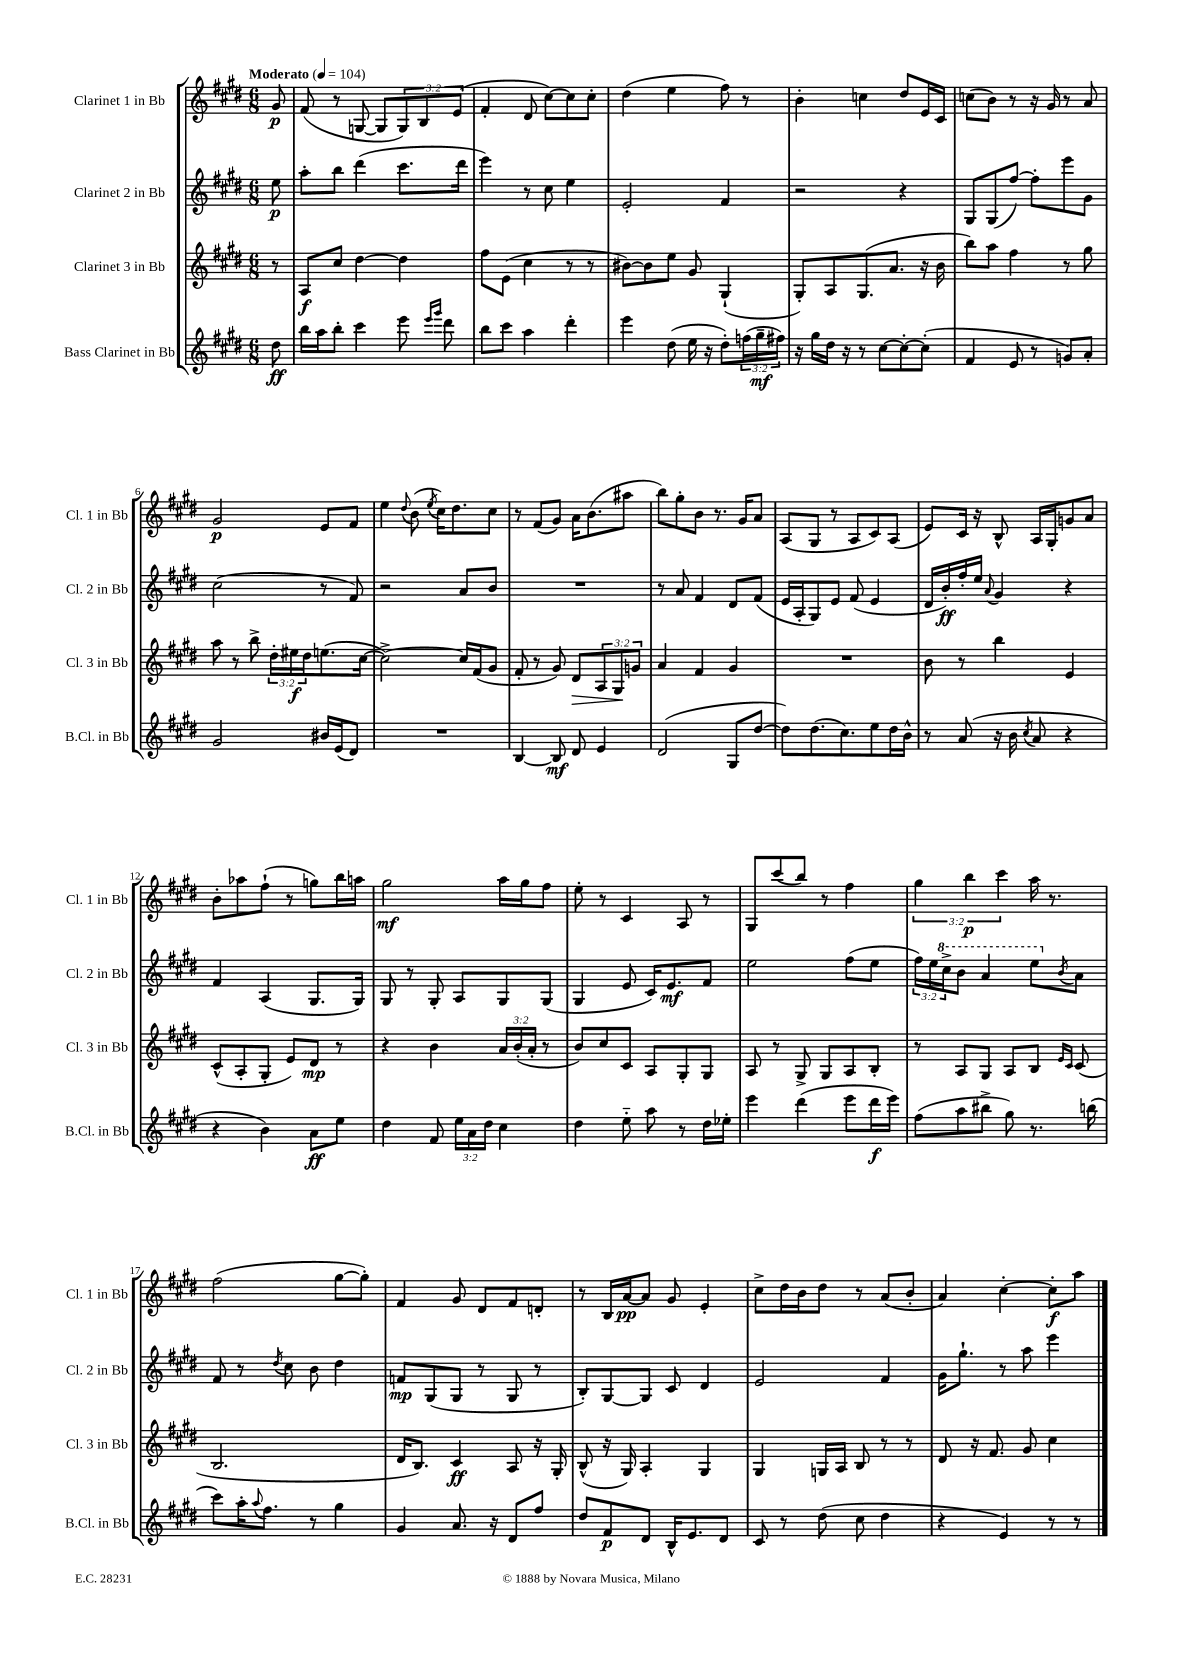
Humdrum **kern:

**kern	**kern	**kern	**kern
*staff4	*staff3	*staff2	*staff1
*clefG2	*clefG2	*clefG2	*clefG2
*k[f#c#g#d#]	*k[f#c#g#d#]	*k[f#c#g#d#]	*k[f#c#g#d#]
*M6/8	*M6/8	*M6/8	*M6/8
*MM104	*MM104	*MM104	*MM104
8dd#\	8r	8ee\	8g#/
=	=	=	=
16bb\LL	8A/L	8aa'\L	(8f#/
16aa\J	.	.	.
8bb'\J	8cc#/J	8bb\J	8r
4ccc#\	[4dd#\	(4ddd#\	[8G/
.	.	.	8G/]L
8eee\	4dd#\]	8.ccc#\L	12G/)
.	.	.	12B/
16qqeee/LL	.	.	.
16qqggg#/JJ	.	.	.
8ddd#\	.	.	.
.	.	.	(12e/J
.	.	16ddd#\Jk	.
=	=	=	=
8bb\L	8ff#\L	4eee\)	4f#'/
8ccc#\J	(8e\J	.	.
4aa\	4cc#\	8r	8d#/
.	.	8cc#\	[8cc#\L)
4ddd#'\	8r	4ee\	8cc#\]
.	8r	.	8cc#'\J
=	=	=	=
4eee\	[8b#\L)	2e'/	(4dd#\
.	8b#\]	.	.
(8dd#\	8ee\J	.	4ee\
16ee\	8g#/	.	.
16r	.	.	.
8dd#'\L)	(4G#`/	4f#/	8ff#\)
(24ff\L	.	.	8r
24gg#~\	.	.	.
24ff#\JJ)	.	.	.
=	=	=	=
16r	8G#'/L)	2r	4b'\
16gg#\LL	.	.	.
16dd#\JJ	8A/	.	.
16r	.	.	.
8r	(8.G#/	.	4cc\
[8cc#\L	.	.	.
.	8.a/J	.	.
8cc#'\_	.	4r	8dd#/L
(8cc#'\]J	16r	.	16e/L
.	16b\	.	16c#/JJ
=	=	=	=
4f#/	8bb\L)	8G#/L	(8cc\L
.	8aa\J	(8G#/	8b\J)
8e/	4ff#\	[8ff#/J)	8r
8r	.	8ff#'\]L	16r
.	.	.	16g#/
8g/L)	8r	8eee\	8r
8a'/J	8gg#\	8g#\J	8a/
=	=	=	=
2g#/	8aa\	(2cc#\	2g#/
.	8r	.	.
.	8bb^\	.	.
.	24dd#'\LL	.	.
.	24ee#\	.	.
.	24dd#\J	.	.
16b#/LL	(8.ee\	8r	8e/L
(16e/J	.	.	.
8d#/J)	.	8f#/)	8f#/J
.	[16cc#\Jk	.	.
=	=	=	=
2.r	2cc#^\_)	2r	4ee\
.	.	.	8qqdd#/
.	.	.	(8b\
.	.	.	8qee/
.	.	.	16cc#\LK)
.	.	.	8.dd#\
.	16cc#/]LL	8a/L	.
.	(16f#/J	.	.
.	8g#/J	8b/J	8cc#\J
=	=	=	=
[4B/	8f#'/	2.r	8r
.	8r	.	(8f#/L
8B/]	8g#/)	.	8g#/J)
8d#/	8d#/L	.	16a\LK
.	.	.	(8.b\
4e/	12A/	.	.
.	12G#/	.	.
.	.	.	8aa#\J
.	12g/J	.	.
=	=	=	=
(2d#/	4a/	8r	8bb\L)
.	.	8a/	8gg#'\
.	4f#/	4f#/	8b\J
.	.	.	8.r
8G#/L	4g#/	8d#/L	.
.	.	.	16g#/LK
[8dd#/J	.	(8f#/J	8a/J
=	=	=	=
8dd#\]L)	2.r	16e/LL	(8A/L
.	.	16A'/J	.
(8.dd#\	.	8G#/)	8G#/J
.	.	8e/J	8r
8.cc#\)	.	.	.
.	.	(8f#/	8A/L
8ee\	.	4e/	8c#/)
16dd#\L	.	.	(8A/J
16b^^\JJ	.	.	.
=	=	=	=
8r	8b\	16d#/LL	8e/L)
.	.	16b'/)	.
(8a/	8r	16ff#'/	16c#/Jk
.	.	16ee/JJ	16r
.	.	8qqa/	.
16r	4bb\	4g#/	8B^^/
16b\	.	.	.
8qcc#/	.	.	.
8a/	.	.	16A/LL
.	.	.	16G#'/J
4r	4e/	4r	8g/
.	.	.	8a/J
=	=	=	=
4r	(8c#^^/L	4f#/	8b'\L
.	8A'/	.	8aa-\
4b\)	8G#'/J	(4A/	(8ff#`\J
.	8e/L)	.	8r
8a\L	8d#/J	8.G#/L	8gg\L)
8ee\J	8r	.	16bb\L
.	.	16G#/Jk)	16aa\JJ
=	=	=	=
4dd#\	4r	8G#/	2gg#\
.	.	8r	.
8f#/	4b\	8G#'/	.
24ee\LL	.	8A/L	.
24a\	.	.	.
24dd#\JJ	.	.	.
4cc#\	24a/LL	8G#/	16aa\LL
.	(24b'/	.	.
.	.	.	16gg#\J
.	24a'/JJ	.	.
.	8r	(8G#/J	8ff#\J
=	=	=	=
4dd#\	8b/L)	4G#/	8ee'\
.	8cc#/	.	8r
8ee'~\	8c#/J	8e/	4c#/
8aa\	8A/L	16c#/LK)	.
.	.	8.e/	.
8r	8G#'/	.	8A/
16dd#\LL	8G#/J	8f#/J	8r
16ee-'\JJ	.	.	.
=	=	=	=
4eee\	8A/	2ee\	8G#/L
.	8r	.	(8ccc#/
(4ddd#\	8G#^/	.	8bb/J)
.	8G#/L	.	8r
8eee\L	8A/	(8ff#\L	4ff#\
16ddd#\L	8B'/J	8ee\J	.
16eee\JJ)	.	.	.
=	=	=	=
(8ff#\L	8r	24ff#\LL)	6gg#\
.	.	24ee\	.
.	.	24ccc#^\J	.
8aa\	8A/L	8bb\J	.
.	.	.	6bb\
8bb#^\J	8G#/J	4aa/	.
.	.	.	6ccc#\
8gg#\)	8A/L	.	.
8.r	8B/J	8eee\L	16aa\
.	.	.	8.r
.	16qqe/LL	.	.
.	16qqc#/JJ	8qb/	.
.	(8c#/	8a\J	.
(16bb\	.	.	.
=	=	=	=
8ccc#\L)	2.B/	8f#/	(2ff#\
16aa'\K	.	8r	.
8qqaa/	.	.	.
8.ff#\J	.	.	.
.	.	8qdd#/	.
.	.	8cc#\	.
8r	.	8b\	.
4gg#\	.	4dd#\	[8gg#\L
.	.	.	8gg#'\]J)
=	=	=	=
4g#/	16d#/LK	8f/L	4f#/
.	8.B/J)	.	.
.	.	(8G#/	.
8.a/	4c#/	8G#/J	8g#/
.	.	8r	8d#/L
16r	.	.	.
8d#/L	8A/	8G#/	8f#/
8ff#/J	16r	8r	8d'/J
.	16G#'/	.	.
=	=	=	=
8dd#/L	(8B^^/	8B'/L)	8r
8f#/	16r	[8G#/	16B/LL
.	16G#/)	.	[16a/J
8d#/J	4A'/	8G#/]J	8a/]J
16B^^/LK	.	8c#/	8g#/
8.e/	.	.	.
.	4G#/	4d#/	4e'/
8d#/J	.	.	.
=	=	=	=
8c#/	4G#/	2e/	8cc#^\L
8r	.	.	16dd#\L
.	.	.	16b\J
(8dd#\	16G/LL	.	8dd#\J
.	16A/JJ	.	.
8cc#\	8B/	.	8r
4dd#\	8r	4f#/	(8a/L
.	8r	.	8b'/J
=	=	=	=
4r	8d#/	16g#\LK	4a/)
.	.	8.gg#`\J	.
.	16r	.	.
.	8.f#/	.	.
4e/)	.	8r	[4cc#'\
.	8g#/	8aa\	.
8r	4cc#\	4eee\	8cc#'\]L
8r	.	.	8aa\J
==	==	==	==
*-	*-	*-	*-
